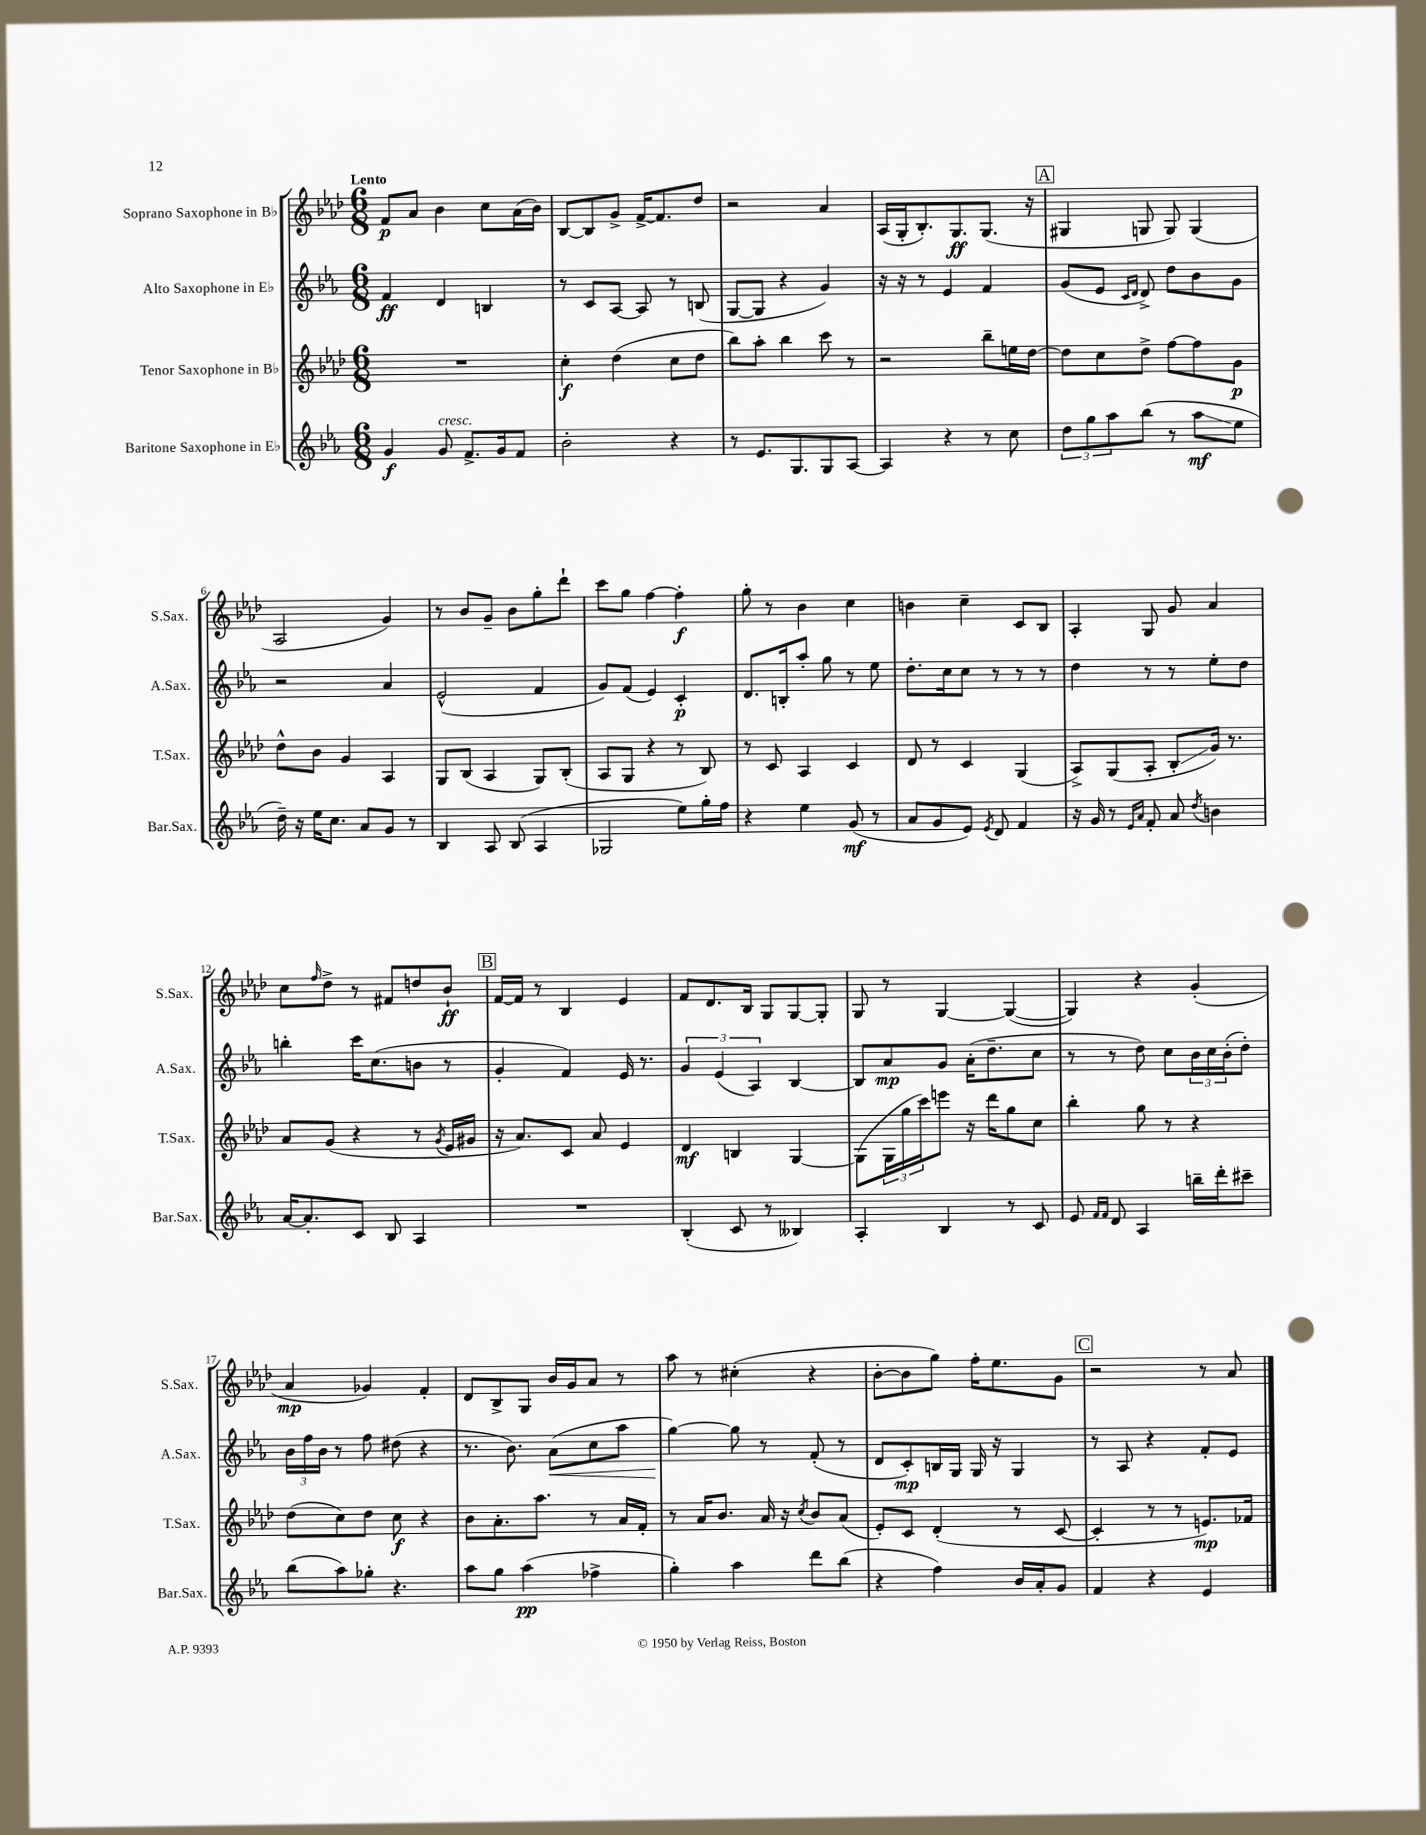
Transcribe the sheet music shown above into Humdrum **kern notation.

**kern	**kern	**kern	**kern
*staff4	*staff3	*staff2	*staff1
*clefG2	*clefG2	*clefG2	*clefG2
*k[b-e-a-]	*k[b-e-a-d-]	*k[b-e-a-]	*k[b-e-a-d-]
*M6/8	*M6/8	*M6/8	*M6/8
4g	2.r	4f	8f
.	.	.	8a-
8g	.	4d	4b-
8.f^	.	.	.
.	.	4B	8cc
16g	.	.	.
8f	.	.	(16a-
.	.	.	16b-)
=	=	=	=
2b-'	4cc'	8r	[8B-
.	.	8c	8B-]
.	(4dd-	[8A-	8g^
.	.	8A-]	[16f^
.	.	.	8.f]
4r	8cc	8r	.
.	8dd-	(8B	8dd-
=	=	=	=
8r	8bb-)	[8G	2r
8.e-	8aa-'	8G]	.
.	4bb-	4r	.
8.G	.	.	.
8G	8ccc	4g)	4a-
[8A-	8r	.	.
=	=	=	=
4A-]	2r	16r	(16A-
.	.	16r	16G'
.	.	8r	8.B-')
4r	.	4e-	.
.	.	.	8.G
8r	8bb-~	4f	(8.G
8cc	16ee	.	.
.	[16dd-	.	16r
=	=	=	=
12dd	8dd-]	(8g	4G#
12gg	.	.	.
.	8cc	8e-	.
12aa-	.	.	.
.	.	16qqc	.
.	.	16qqd	.
(8bb-	8dd-^	8d^)	8G
8r	[8ff	8dd	8G)
8aa-	8ff]	8b-	(4G
8ee-	8g	8g	.
=	=	=	=
16dd~)	8dd-^^	2r	2A-
16r	.	.	.
16ee-	8b-	.	.
8.cc	.	.	.
.	4g	.	.
8a-	.	.	.
8g	4A-	4a-	4g)
8r	.	.	.
=	=	=	=
4B-	8G	(2e-^^	8r
.	(8B-	.	8b-
8A-	4A-	.	8g~
(8B-	.	.	8b-
4A-	8G)	4f	8gg'
.	(8B-'	.	8ddd-`
=	=	=	=
2G-	8A-	8g)	8ccc
.	8G	(8f	8gg
.	4r	4e-)	[4ff
8ee-)	8r	4c'	4ff']
16gg'	8B-)	.	.
16ff	.	.	.
=	=	=	=
4r	8r	8.d	8gg'
.	8c	.	8r
.	.	16B'	.
4ee-	4A-	8aa-'	4b-
.	.	8gg	.
(8g	4c	8r	4cc
8r	.	8ee-	.
=	=	=	=
8a-	8d-	8.dd'	4b
8g	8r	.	.
.	.	16cc	.
8e-)	4c	8cc	4cc~
8qe-	.	.	.
8d	.	8r	.
4f	(4G	8r	8c
.	.	8r	8B-
=	=	=	=
16r	8A-^)	4dd	4A-'
16g	.	.	.
8r	(8G	.	.
16qqe-	.	.	.
16qqa-	.	.	.
8f'	8A-'	8r	8G
8a-	8B-'	8r	8g
8qdd	.	.	.
4b	16g)	8ee-'	4a-
.	8.r	.	.
.	.	8dd	.
=	=	=	=
[16a-	8a-	4bb'	8cc
8.a-']	.	.	.
.	.	.	16qqff
.	(8g	.	8dd-^
8c	4r	16ccc	8r
.	.	(8.cc	.
8B-	.	.	8f#
4A-	8r	8b	8dd
.	8qg	.	.
.	16e-	8r	8b-`
.	16g#	.	.
=	=	=	=
2.r	16r	4g'	[16f
.	8.a-)	.	16f]
.	.	.	8r
.	8c	4f)	4B-
.	8a-	.	.
.	4e-	16e-	4e-
.	.	8.r	.
=	=	=	=
(4B-'	4d-	6g	8f
.	.	.	8.d-
.	.	(6e-	.
8c	4B	.	.
.	.	.	16B-
.	.	6A-)	.
8r	.	.	8G
4B--)	[4G	[4B-	[8G
.	.	.	8G']
=	=	=	=
4A-'	(8G]	8B-]	8G
.	24G	8a-	8r
.	24gg	.	.
.	24ccc)	.	.
4B-	8eee	8g	[4G
.	16r	(16a-'	.
.	16ddd-	8.dd~	.
8r	8gg	.	(4G_
8c	8cc	8cc	.
=	=	=	=
8e-	4bb-'	8r	4G])
16qqf	.	.	.
16qqf	.	.	.
8d	.	8r	.
4A-	8gg	8dd)	4r
.	8r	8cc	.
16bb~	4r	24b-	(4g'
.	.	24cc	.
16ddd'	.	.	.
.	.	(24b-'	.
8ccc#~	.	8dd')	.
=	=	=	=
(8bb-	(8dd-	24b-	4a-
.	.	24ff	.
.	.	24b-	.
8aa-)	8cc)	8r	.
8gg-'	8dd-	8ff	4g-)
4.r	8cc	(8dd#	.
.	4r	4r	4f'
=	=	=	=
8aa-	8b-	8.r	8d-
8gg	8.a-'	.	8B-^
.	.	8.b-)	.
(4aa-	.	.	8G
.	8.aa-	.	.
.	.	(8a-	16b-
.	.	.	16g
4ff-^	8r	8cc	8a-
.	16a-	8aa-	8r
.	16f'	.	.
=	=	=	=
4gg')	8r	[4gg)	8aa-
.	16a-	.	8r
.	8.b-	.	.
4aa-	.	8gg]	(4cc#'
.	16a-	8r	.
.	16r	.	.
.	8qcc	.	.
8ddd	8b-	(8f'	4r
(8bb-	(8a-	8r	.
=	=	=	=
4r	8e-')	8d	[8b-'
.	8c	8c')	8b-]
4ff)	(4d-'	16B	8gg)
.	.	16G	.
.	.	16G	16ff'
.	.	16r	8.ee-
16b-	8r	4G	.
16a-'	.	.	.
8g	[8c	.	8g
=	=	=	=
4f	4c']	8r	2r
.	.	8A-	.
4r	8r	4r	.
.	8r	.	.
4e-	8.e)	8f'	8r
.	.	8e-	8a-
.	16f-	.	.
==	==	==	==
*-	*-	*-	*-
